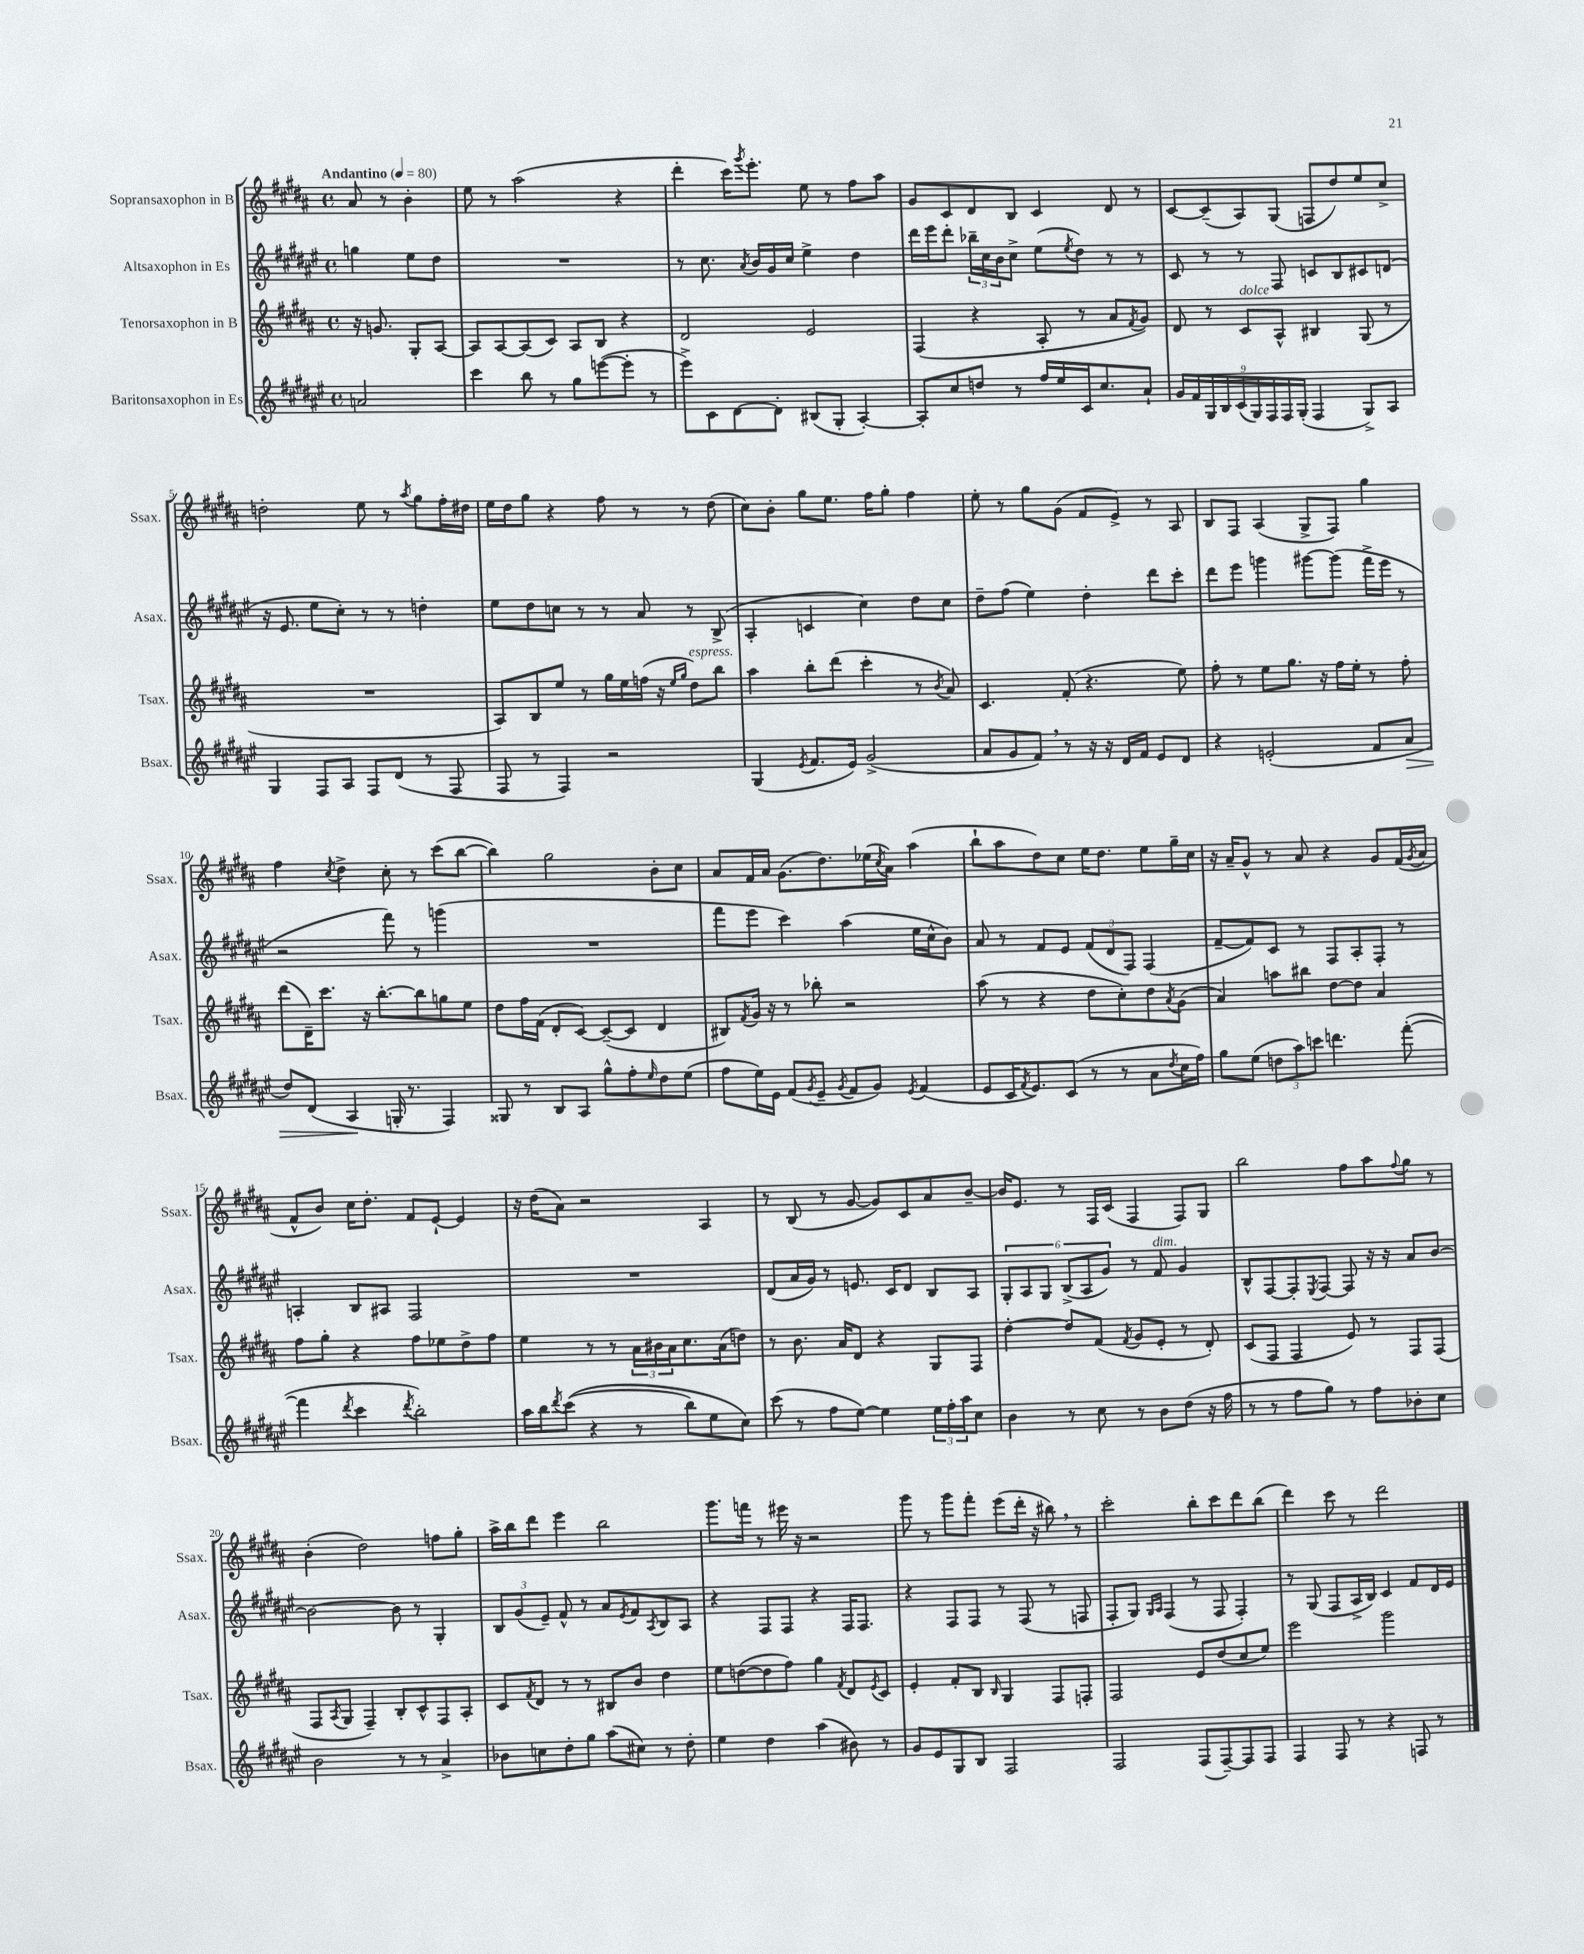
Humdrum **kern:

**kern	**kern	**kern	**kern
*staff4	*staff3	*staff2	*staff1
*clefG2	*clefG2	*clefG2	*clefG2
*k[f#c#g#d#a#e#]	*k[f#c#g#d#a#]	*k[f#c#g#d#a#e#]	*k[f#c#g#d#a#]
*M4/4	*M4/4	*M4/4	*M4/4
*met(c)	*met(c)	*met(c)	*met(c)
*MM80	*MM80	*MM80	*MM80
2a	16r	4gg	8a#
.	8.g	.	.
.	.	.	8r
.	8G#'	8ee#	4b'
.	[8A#	8dd#	.
=	=	=	=
4ccc#	8A#]	1r	8ee
.	[8A#	.	8r
8bb	(8A#]	.	(2aa#
8r	8c#)	.	.
8gg#	8A#	.	.
([8eee	8B	.	.
8eee']	4r	.	4r
8r	.	.	.
=	=	=	=
8eee#^)	2d#	8r	4ddd#'
8c#	.	8.cc#	.
[8d#	.	.	16ccc#)
.	.	8qa#	8qggg#
.	.	16b	8.eee'
8d#']	.	16g#	.
.	.	16cc#	.
(8B#	2e	4ee#^	8ee
8G#'	.	.	8r
[4A#')	.	4dd#	8ff#
.	.	.	8aa#
=	=	=	=
8A#']	(4F#	16ddd#	8g#
.	.	16eee#	.
8cc#	.	8ddd#'	8c#
8dd	4r	24bb-~	8d#
.	.	24cc#	.
.	.	24b	.
8r	.	8cc#^	8B
16ff#	8A#'	(8ee#	4c#
16ee#	.	.	.
.	.	8qee#	.
16c#	8r	8dd#)	.
8.cc#	.	.	.
.	8a#	8r	8d#
.	8qf#	.	.
8a#`	8g#)	8r	8r
=	=	=	=
18g#	8d#	8c#	[8c#
18f#	.	.	.
18G#	.	.	.
.	8r	8r	(8c#~]
18B	.	.	.
(18c#	.	.	.
.	8c#	8r	8A#)
18G#)	.	.	.
18F#	.	.	.
.	8A#^^	8F#	(8G#
18F#	.	.	.
(18G#'	.	.	.
4F#	4B#	8c	8F
.	.	8B	8dd#)
8G#^)	(8G#	8c#	8ee
8A#	8r	(8d	8cc#^
=	=	=	=
4G#	1r	16r	2dd'
.	.	8.e#	.
8F#	.	8ee#	.
8A#	.	8cc#')	.
8F#	.	8r	8ee
(8d#	.	8r	8r
.	.	.	8qaa#
8r	.	4dd'	8gg#
8F#	.	.	16ff#'
.	.	.	16dd#
=	=	=	=
8F#	8A#)	8ee#	16ee
.	.	.	16dd#
8r	8B	8dd#	8gg#
4F#)	8ee	8cc	4r
.	8r	8r	.
2r	16gg#	8r	8ff#
.	16ee	.	.
.	(16ff	8a#	8r
.	16r	.	.
.	16qqee	.	.
.	16qqgg#	.	.
.	8dd#)	8r	8r
.	8bb	(8B^	(8dd#
=	=	=	=
(4G#	4aa#	4A#'	8cc#)
.	.	.	8b'
8qe#	.	.	.
8.f#	8bb'	4c	8gg#
.	(8ddd#	.	8.ee
16e#)	.	.	.
(2g#^	4ccc#'	4cc#)	.
.	.	.	16ff#
.	.	.	8gg#'
.	8r	8dd#	4ff#
.	8qb	.	.
.	8a#)	8cc#	.
=	=	=	=
8a#	4.c#	8dd#~	8ee'
8g#	.	(8ff#	8r
8f#)	.	4ee#)	8gg#
8r	(8f#'	.	(8g#
16r	4.r	4dd#'	8f#
16r	.	.	.
16d#	.	.	8e^)
16f#	.	.	.
8e#	.	8ddd#	8r
8d#	8ee)	8ccc#'	8A#
=	=	=	=
4r	8ff#'	8ddd#	8B
.	8r	8eee#	8F#
(2e'	8ee	4ggg	(4A#
.	8.gg#	.	.
.	.	[8ggg#	8G#^
.	16r	.	.
.	16ff#	(8ggg#]	8F#)
.	16ee'	.	.
8f#	8r	16fff#^	4gg#
.	.	16eee#	.
8a#	8ff#'	8r	.
=	=	=	=
8dd#)	(8ddd#	2r	4ff#
(8d#	16d#~)	.	.
.	8.ccc#	.	.
.	.	.	8qcc#
4A#	.	.	4dd#^
.	16r	.	.
.	[8.bb'	.	.
16G'	.	8fff#)	8cc#'
8.r	.	.	.
.	8bb]	8r	8r
4F#)	8gg	(4ggg	(8ccc#
.	8ee	.	[8bb
=	=	=	=
8G##	8dd#	1r	4bb])
8r	16ff#	.	.
.	(16f#	.	.
8B	8d#'	.	2gg#
8A#	[8c#)	.	.
8gg#^^	(8c#~_	.	.
8ff#'	8c#]	.	.
16qqee#	.	.	.
8dd#	4d#	.	8b'
(8ee#	.	.	8cc#
=	=	=	=
8ff#	8B#)	8fff#	8a#
.	8qf#	.	.
16ee#)	16g#	8eee#	16f#
16e#	16r	.	16a#
(8f#	8r	4ccc#)	(8.g#
8qg#	.	.	.
8e#~	8bb-'	.	.
.	.	.	8.dd#)
8qg#	.	.	.
8f#	2r	(4aa#	.
8g#)	.	.	(16ee-
.	.	.	8qcc#
.	.	.	16a#)
8qe#	.	.	.
(4f#	.	16ee#	(4aa#
.	.	16cc#^^	.
.	.	8b)	.
=	=	=	=
8e#	(8aa#	8a#	8bb`
16c#	8r	8r	8aa#
8qf#	.	.	.
8.e#)	.	.	.
.	4r	8f#	8dd#)
(8c#	.	8e#	8cc#
8r	8dd#	(12f#	16ee
.	.	.	8.dd#
.	.	12d#	.
8r	8cc#')	.	.
.	.	12F#)	.
8a#	8dd#	(4F#	8ee
8qdd#	8qa#	.	.
16cc#	(8g#	.	16gg#~
16ff#)	.	.	16cc#
=	=	=	=
8gg#	4a#)	[8f#~	16r
.	.	.	16a#~
(8ee#	.	8f#])	8g#^^
12dd	8aa	8c#	8r
12aa#)	.	.	.
.	8bb#	8r	8a#
12ccc	.	.	.
4.ddd	[8dd#	8F#	4r
.	8dd#]	8A#'	.
.	4a#	8F#'	8g#
([8fff#'	.	8r	(16f#
.	.	.	8qg#
.	.	.	16a#
=	=	=	=
4fff#]	8ff#	4A'	8f#^^
.	8gg#'	.	8b)
8qddd#	.	.	.
4ccc#	4r	8B	16cc#
.	.	.	8.dd#'
.	.	8A#	.
8qddd#	.	.	.
2bb')	8ff#	2F#	8f#
.	8ee-	.	[8e`
.	8dd#^	.	4e]
.	8ff#	.	.
=	=	=	=
16aa#	4ee	1r	16r
16bb	.	.	(16dd#
8qddd#	.	.	.
&((8ccc#	.	.	8a#)
4r	8r	.	2r
.	8r	.	.
8r	24a#	.	.
.	24b#	.	.
.	24a#	.	.
8bb)	8.cc#	.	.
8ee#	.	.	4A#
.	(16a#	.	.
8cc#&)	8dd)	.	.
=	=	=	=
(8ccc#	8r	(8d#	8r
8r	8.b	16a#	(8B
.	.	16g#)	.
8ff#	.	8r	8r
.	16a#	.	.
[8ee#)	8d#	8.e	[8g#
4ee#]	4r	.	8g#])
.	.	16c#	.
.	.	8d#	8c#
24ee#	8G#	8B	8a#
24ff#'	.	.	.
24aa#	.	.	.
8cc#	8F#	8A#	[8b~
=	=	=	=
4b	[4dd#'	12G#'	16b]
.	.	.	8.e
.	.	12A#	.
.	.	12G#	.
8r	8dd#]	(12B^	8r
.	.	12A#	.
8cc#	(8f#	.	16F#
.	.	12g#)	.
.	.	.	(16c#
.	8qf#	.	.
8r	8g#	8r	4F#
8b	8e'	8f#	.
(8dd#	8r	4g#	8F#)
16r	8d#')	.	8G#
16ff#	.	.	.
=	=	=	=
8r	(8c#	8B^^	2bb
8r	8F#	[8F#	.
8ff#	4F#	8F#']	.
.	.	8qE#	.
8gg#)	.	[8F#	.
8r	8e)	8F#]	8ff#
8ff#	8r	16r	8aa#
.	.	16r	.
.	.	.	8qqff#
8b-'	8F#	8a#	8gg#
8cc#	(8F#	[8b	8r
=	=	=	=
2b	8F#	2b_	(4b'
.	8qA#	.	.
.	8G#	.	.
.	4F#~)	.	2dd#)
8r	8B'	8b]	.
8r	8c#^^	8r	.
4a#^	8F#	4G#'	8ff
.	8A#'	.	8gg#'
=	=	=	=
8b-	8c#	12B	16aa#^
.	.	.	16bb
.	.	(12g#	.
.	8qf#	.	.
8cc	8d#	.	8ddd#
.	.	12e#~)	.
8dd#'	8r	8f#^^	4eee
8gg#	8r	8r	.
(8aa#	8B#	8a#	2bb
.	.	8qe#	.
8cc#)	8b	8f#	.
.	.	8qA#	.
8r	4dd#	8B	.
8dd#'	.	8A#	.
=	=	=	=
4ee#	8ee	4r	8.ggg#
.	([8dd	.	.
.	.	.	16fff
4dd#	8dd]	8F#	8r
.	8ff#)	8F#	16eee#
.	.	.	16r
(4aa#	4gg#	4r	2r
.	8qf#	.	.
8b#)	8d#	16F#	.
.	.	8.F#	.
.	8qe	.	.
8r	8c#	.	.
=	=	=	=
8g#	4e'	4r	8ggg#
8e#	.	.	8r
8G#	8f#'	8F#	8ggg#
8B	8B	8F#	8fff#'
.	16qqB	.	.
2F#	4G#	8r	(8eee
.	.	(8F#	16ddd#'
.	.	.	16r
.	8F#	8r	8bb#)
.	8F'	8F	8r
=	=	=	=
2F#	2F#	8F#'	2ccc#'
.	.	8G#)	.
.	.	16qqG#	.
.	.	16qqA#	.
.	.	(4F#	.
(8F#	8e	8r	8bb'
[8F#~)	(8dd#	8F#	8ccc#
8F#]	8cc#	4F#')	8ddd#
8F#	8ee)	.	(8bb
=	=	=	=
4F#	2eee	8r	4ddd#)
.	.	(8G#	.
8F#	.	8F#	8ccc#
8r	.	16A#^	8r
.	.	16B)	.
4r	2ggg#	4c#	2ddd#
8F	.	8f#	.
8r	.	16d#	.
.	.	16e#	.
==	==	==	==
*-	*-	*-	*-
